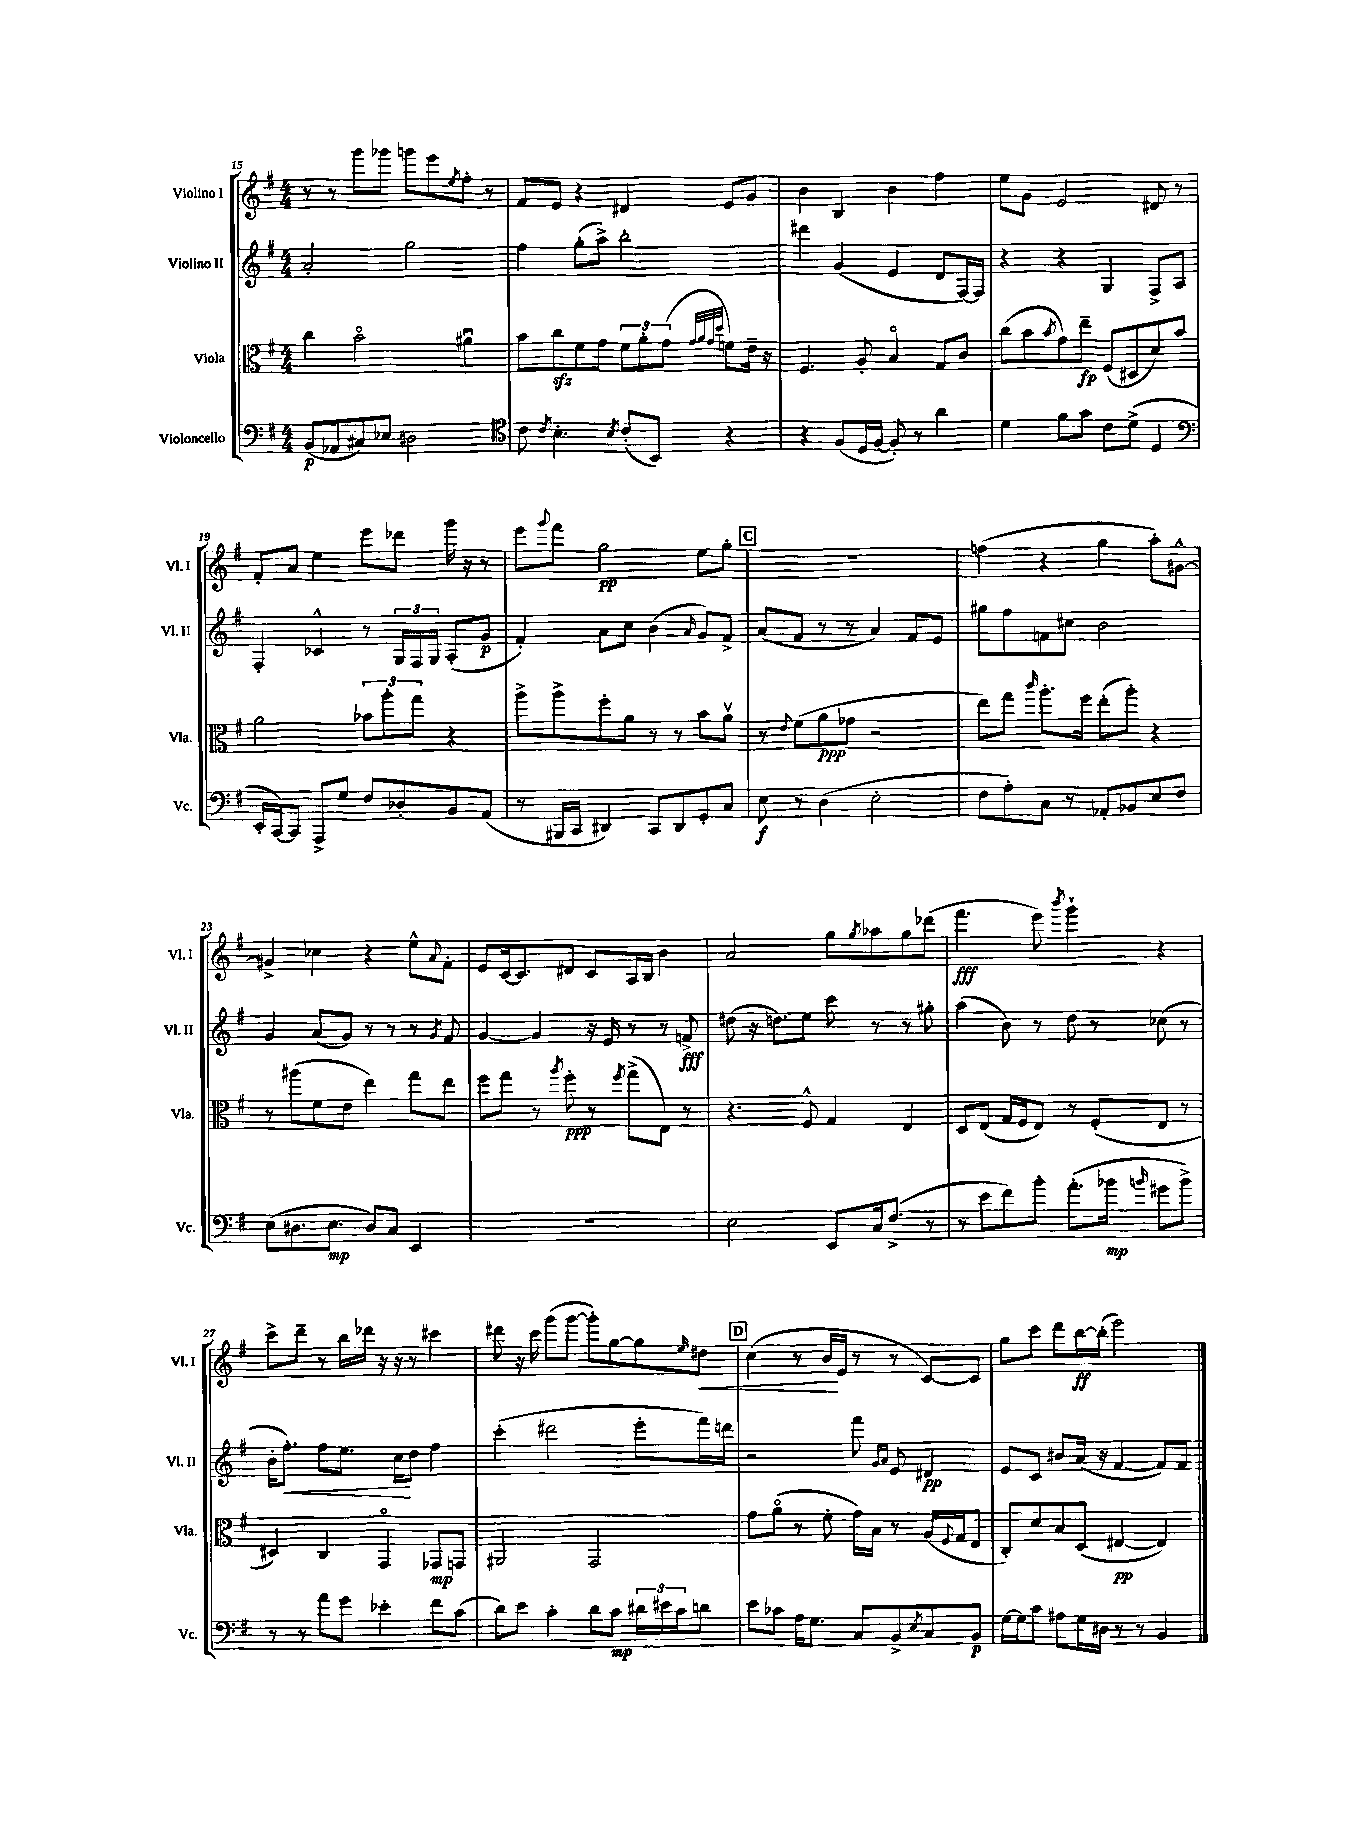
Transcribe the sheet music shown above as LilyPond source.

<<
\new StaffGroup <<
\new Staff = "s0" \with { instrumentName = "Violino I" shortInstrumentName = "Vl. I" } {
    \clef treble \key g \major \numericTimeSignature \time 4/4
    r8 r8 g'''8 ges'''8 g'''8 e'''8 \acciaccatura { e''8 } fis''8-. r8 |
    fis'8 e'8 r4 dis'4 e'8 g'8 |
    b'4 b4 b'4 fis''4 |
    e''8 g'8 e'2 dis'8 r8 |
    fis'8-. a'8 e''4 e'''8 des'''8 g'''16 r16 r8 |
    e'''8 \appoggiatura { g'''8 } fis'''8 g''2\pp e''8 g''8-. |
    \mark \markup { \box "C" } R1 |
    f''4( r4 g''4 a''8-.) gis'8~-^ |
    gis'4-> ces''4 r4 e''8-^ \appoggiatura { a'8 } fis'8-. |
    e'8 c'16~ c'8. dis'8 c'8 a16 b16 b'4 |
    a'2 g''8 \acciaccatura { g''8 } aes''8 g''8 des'''8( |
    fis'''4.\fff e'''8) \acciaccatura { b'''8 } g'''4-! r4 |
    c'''8-> d'''8-- r8 b''16 des'''16 r16 r16 r8 cis'''4 |
    dis'''8 r16 c'''16 g'''8( g'''8~ g'''8-.) g''8~ g''8 \grace { e''16 } dis''8\< |
    \mark \markup { \box "D" } c''4( r8 b'16\! e'16 r8 r8 c'8~) c'8 |
    g''8 c'''8 d'''8 b''16~\ff b''16-.( e'''2) \bar "|." |
}
\new Staff = "s1" \with { instrumentName = "Violino II" shortInstrumentName = "Vl. II" } {
    \clef treble \key g \major \numericTimeSignature \time 4/4
    a'2-. g''2 |
    fis''4 g''8-.( a''8->) b''2-. |
    dis'''4 g'4( e'4 d'8 fis16~) fis16 |
    r4 r4 g4 fis8-> a8 |
    fis4-. ces'4-^ r8 \tuplet 3/2 { g16 fis16 g16 } a8-.( g'8\p |
    fis'4-.) a'8 c''8 b'4( \grace { a'16 } g'8) fis'8-> |
    \mark \markup { \box "C" } a'8( fis'8 r8 r8 a'4) fis'8 e'8 |
    gis''8 fis''8 f'8 cis''8 b'2 |
    g'4 a'8( g'8) r8 r8 r8 \acciaccatura { g'8 } fis'8 |
    g'4~ g'4 r16 e'16 r8 r8 f'8->\fff |
    dis''8( r16 d''8.) e''8 c'''8 r8 r8 gis''8-. |
    a''4( b'8) r8 d''8 r8 ces''8( r8 |
    b'16-. fis''8.-.\<) fis''8 e''8. c''16\! d''8 fis''4 |
    c'''4-.( dis'''2 e'''8-. fis'''16) d'''16 |
    \mark \markup { \box "D" } r2 fis'''8 \grace { g'16 a'16 } e'8 dis'4\pp |
    e'8 c'8 bis'8 a'16( r16 fis'4~ fis'8) fis'8 \bar "|." |
}
\new Staff = "s2" \with { instrumentName = "Viola" shortInstrumentName = "Vla." } {
    \clef alto \key g \major \numericTimeSignature \time 4/4
    c''4 b'2\flageolet ais'4\downbow |
    b'8 c''8\sfz fis'8 g'8 \tuplet 3/2 { fis'8 a'8-. g'8( } \grace { g'32 a'32 g'32 d''32 } f'8) e'16-- r16 |
    fis4. a8-. b4\flageolet g8 c'8 |
    c''8( b'8 \acciaccatura { b'8 } g'8) e''8--\fp fis8( dis8 d'8) b'8 |
    a'2 \tuplet 3/2 { bes'8 a''8-. g''8 } r4 |
    a''8-> a''8-> fis''8-. a'8 r8 r8 b'8 a'8\upbow |
    \mark \markup { \box "C" } r8 \appoggiatura { e'8 } fis'8( a'8\ppp ges'8 r2 |
    e''8) g''8 \grace { c'''16 } a''8.-. fis''16 e''8-.( a''8-.) r4 |
    r8 ais''8( fis'8 e'8 e''4) g''8 e''8 |
    fis''8 g''8 r8 \acciaccatura { a''8 } fis''8-.\ppp r8 \acciaccatura { fis''8 } g''8->( e8) r8 |
    r4. fis8-^ g4 e4 |
    d8 e8( g16 fis16 e8) r8 fis8-.( e8 r8 |
    dis4) c4 g,4\flageolet ges,8\mp g,8 |
    ais,2 g,2 |
    \mark \markup { \box "D" } g'8 a'8\flageolet( r8 fis'8-. g'16) b16 r8 a16( \appoggiatura { fis8 } g16 e8 |
    c8-.) d'8 b8 d8( eis4~\pp eis4) \bar "|." |
}
\new Staff = "s3" \with { instrumentName = "Violoncello" shortInstrumentName = "Vc." } {
    \clef bass \key g \major \numericTimeSignature \time 4/4
    b,8\p( aes,8 cis8) ees8 dis2 |
    \clef tenor c'8 \acciaccatura { c'8 } b4.-. \acciaccatura { b8 } c'8-.( b,8) r4 |
    r4 fis8( d16 fis16~ fis8-.) r8 a'4 |
    d'4 fis'8 g'8 c'8 d'8->( d4 |
    \clef bass e,16-. c,16~) c,8 a,,8-> g8 fis8 des8-. b,8 a,8( |
    r8 bis,,16 c,16 dis,4) c,8 dis,8 g,8-. c8 |
    \mark \markup { \box "C" } e8\f r8 d4( e2-. |
    fis8 a8-.) c8 r8 aes,8-. bes,8 e8 fis8 |
    e8( dis8. e8.\mp dis8) c8 e,4 |
    R1 |
    e2 e,8 c16 fis8.->( r8 |
    r8 e'8 fis'8) b'8-. a'8.-.( bes'16\mp \grace { b'16 } gis'8 b'8->) |
    r8 r8 a'8 g'8 ees'4-. fis'8 c'8( |
    d'8) e'8 c'4-. d'8 c'8\mp \tuplet 3/2 { dis'16 eis'16 c'16 } d'8 |
    \mark \markup { \box "D" } e'8 ces'8 a16 g8. c8 b,8-> \acciaccatura { e8 } c8 b,8\p |
    g16~ g16 c'8 ais8 g16 dis16 r8 r8 b,4 \bar "|." |
}
>>
>>
\layout { \context { \Score currentBarNumber = #15 } }
